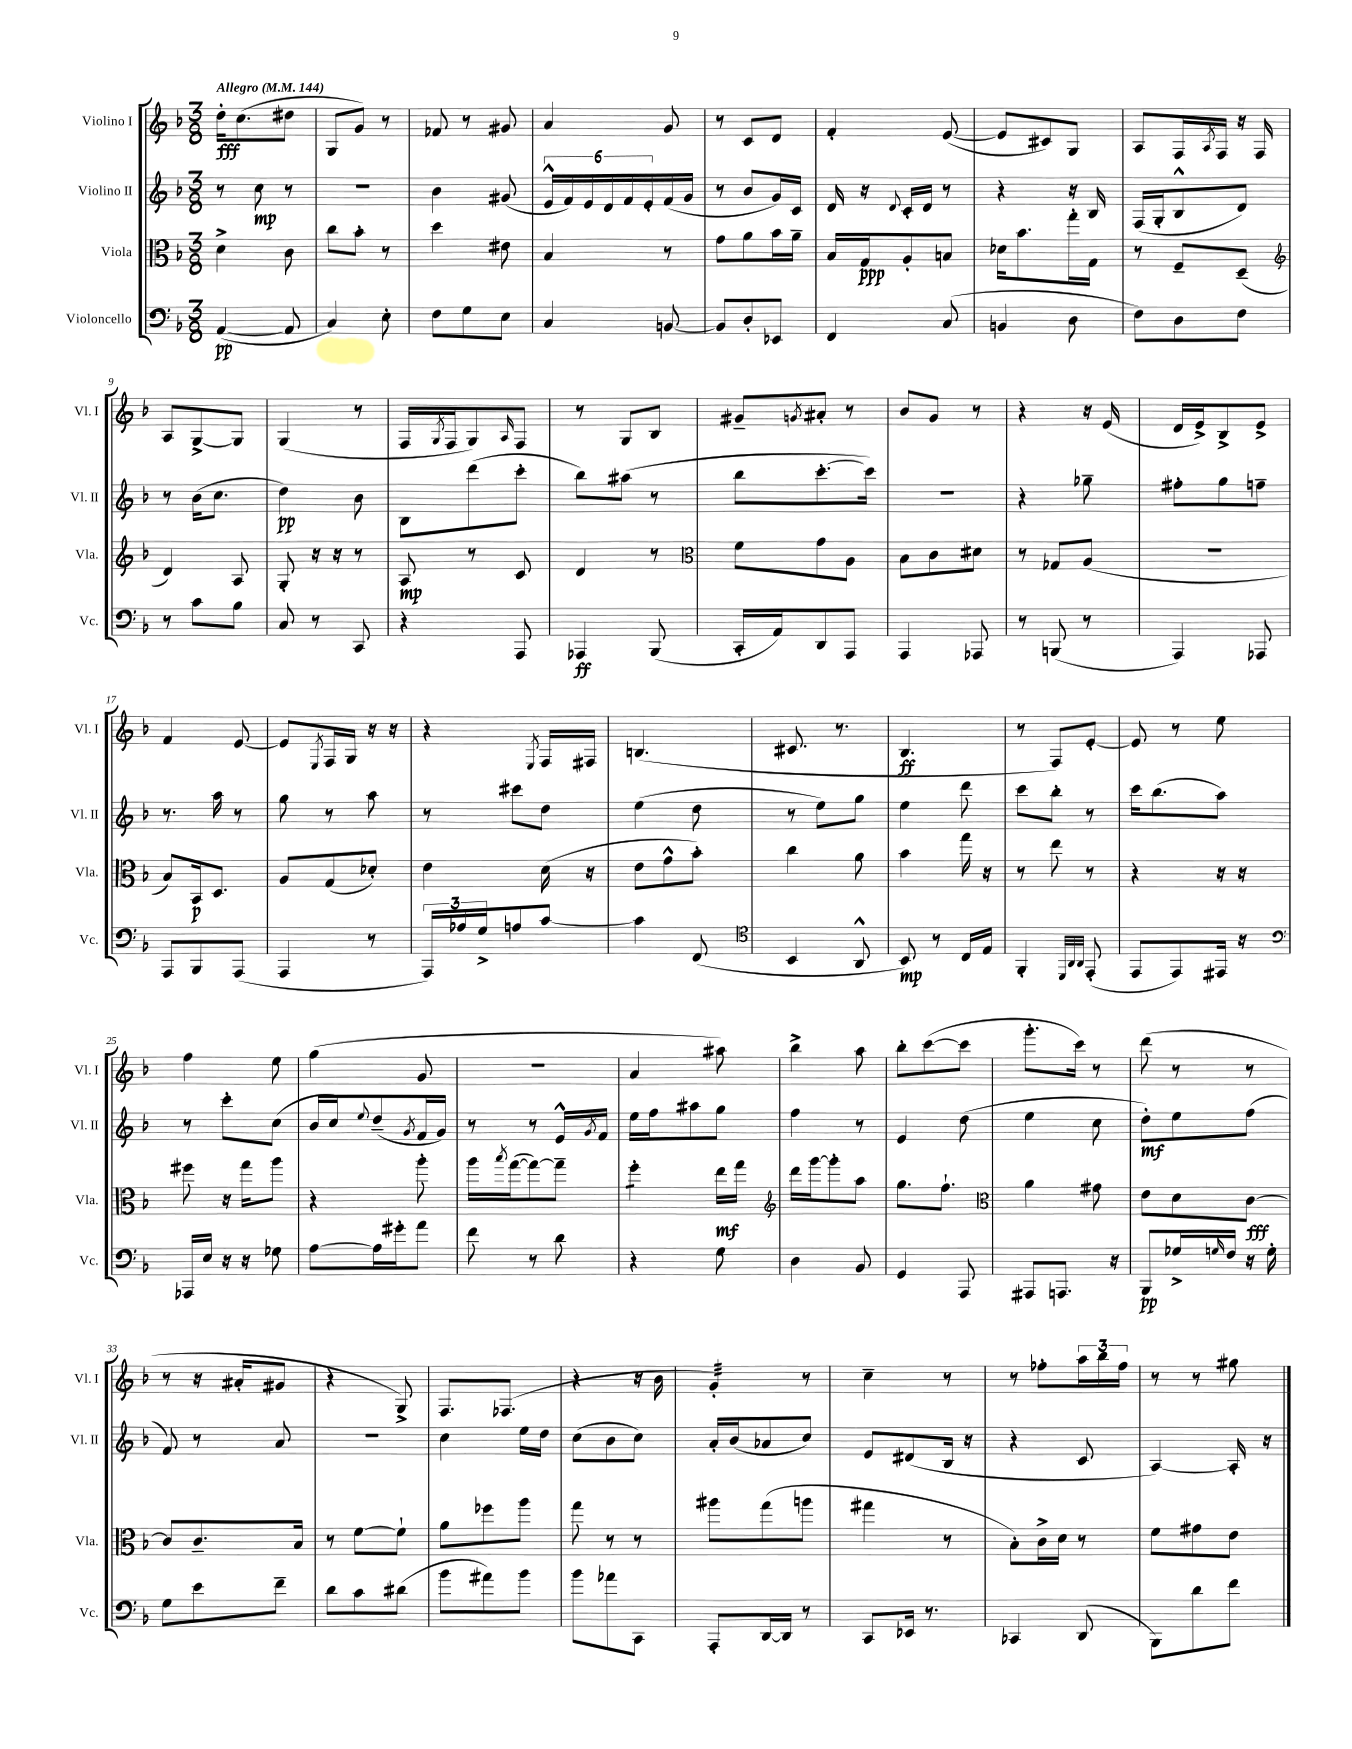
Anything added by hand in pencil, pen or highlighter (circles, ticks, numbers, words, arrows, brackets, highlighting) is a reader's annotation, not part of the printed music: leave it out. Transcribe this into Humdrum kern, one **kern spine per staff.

**kern	**kern	**kern	**kern
*staff4	*staff3	*staff2	*staff1
*clefF4	*clefC3	*clefG2	*clefG2
*k[b-]	*k[b-]	*k[b-]	*k[b-]
*M3/8	*M3/8	*M3/8	*M3/8
*MM144	*MM144	*MM144	*MM144
([4AA/	4d^\	8r	16dd'\LK
.	.	.	(8.cc\
.	.	8cc\	.
8AA/]	8c\	8r	8dd#\J
=	=	=	=
4C/)	8cc\L	4.r	8G/L
.	8b-'\J	.	8g/J)
8E'\	8r	.	8r
=	=	=	=
8F\L	4dd\	4b-\	8f-/
8G\	.	.	8r
8E\J	8e#\	(8g#/	8g#/
=	=	=	=
4C/	4B-/	24e^^/LL	4a/
.	.	24f/)	.
.	.	24e/	.
.	.	24d/	.
.	.	24f/	.
.	.	24e'/	.
[8BB/	8r	(16f/	8g/
.	.	16g/JJ	.
=	=	=	=
8BB/]L	8g\L	8r	8r
8D'/	8a\	8b-/L	8c/L
8EE-/J	16b-\L	16g/L)	8d/J
.	16a~\JJ	16c/JJ	.
=	=	=	=
4FF/	16B-/LL	16d/	4f'/
.	16G/J	16r	.
.	.	8qqd/	.
.	8A'/	16c'/LL	.
.	.	16d/JJ	.
(8C/	8B/J	8r	([8e/
=	=	=	=
4BB/	16d-\LK	4r	8e/]L
.	8.b-\	.	.
.	.	.	8c#/)
8D\	16gg'\L	16r	8G/J
.	16G\JJ	16B-/	.
=	=	=	=
8F\L)	8r	(16F/LL	8A/L
.	.	16G'/J	.
8D\	8F~/L	8B-^^/	16F/L
.	.	.	8qA/
.	.	.	16F/JJ
8F\J	(8D~/J	8d/J)	16r
.	.	.	16F/
=	=	=	=
*	*clefG2	*	*
8r	4d/)	8r	8A/L
8c\L	.	(16b-\LK	[8G^/
.	.	8.cc\J	.
8B-\J	8A/	.	8G/]J
=	=	=	=
8C/	8G'/	4dd\)	(4G/
8r	16r	.	.
.	16r	.	.
8CC/	8r	8b-\	8r
=	=	=	=
4r	8A/	8B-\L	16F/LL
.	.	.	8qG/
.	.	.	16F/J
.	8r	(8ddd\	8G/)
.	.	.	16qqA/
8AAA/	8c/	8ccc'\J	8F/J
=	=	=	=
4AAA-/	4d/	8bb-\L)	8r
.	.	(8aa#\J	8G/L
(8BBB-/	8r	8r	8B-/J
=	=	=	=
*	*clefC3	*	*
16CC'/LL	8f\L	8bb-\L	8g#~/L
16AA/J)	.	.	.
.	.	.	8qg/
8DD/	8g\	[8.ccc'\	8a#'/J
8AAA/J	8A\J	.	8r
.	.	16ccc\]Jk)	.
=	=	=	=
4AAA/	8B-\L	4.r	8b-/L
.	8c\	.	8g/J
8AAA-/	8d#\J	.	8r
=	=	=	=
8r	8r	4r	4r
(8BBB/	8G-/L	.	.
8r	(8A/J	8gg-~\	16r
.	.	.	(16e/
=	=	=	=
4AAA/)	4.r	8ff#'\L	16d/LL
.	.	.	16e^/J)
.	.	8gg\	8B-^/
8AAA-/	.	8ff~\J	8e^/J
=	=	=	=
8AAA/L	8B-/L)	8.r	4f/
8BBB-/	16BB-/k	.	.
.	8.D/J	16aa\	.
(8AAA/J	.	8r	[8e/
=	=	=	=
4AAA/	8A/L	8gg\	8e/]L
.	.	.	8qE/
.	(8G/	8r	16F/L
.	.	.	16G/JJ
8r	8d-'/J)	8aa\	16r
.	.	.	16r
=	=	=	=
24AAA/LL)	4e\	8r	4r
24A-/	.	.	.
24G^/J	.	.	.
8A/	.	8ccc#\L	.
.	.	.	8qE/
[8c/J	(16d\	8dd\J	16F/LL
.	16r	.	16F#/JJ
=	=	=	=
4c\]	8e\L	(4ee\	(4.B/
.	8g^^\	.	.
(8FF/	8b-'\J)	8dd\	.
=	=	=	=
*clefC4	*	*	*
4BB-/	4cc\	8r	8.c#/
.	.	8ee\L)	.
.	.	.	8.r
8AA^^/	8a\	8gg\J	.
=	=	=	=
8BB-/)	4b-\	4ee\	4.B-/
8r	.	.	.
16C/LL	16gg\	8ddd\	.
16E/JJ	16r	.	.
=	=	=	=
4FF'/	8r	8ccc\L	8r
.	8ee\	8bb-'\J	8F/L)
32qqDD/LLL	.	.	.
32qqAA/	.	.	.
32qqAA/JJJ	.	.	.
(8EE'/	8r	8r	[8e'/J
=	=	=	=
8EE/L	4r	16ccc\LK	8e/]
.	.	(8.bb-\	.
8EE/)	.	.	8r
16EE#/Jk	16r	8aa\J)	8ee\
16r	16r	.	.
=	=	=	=
*clefF4	*	*	*
16AAA-/LL	8ff#\	8r	4ff\
16E/JJ	.	.	.
16r	16r	8ccc'\L	.
16r	16gg\LK	.	.
8G-\	8aa\J	(8cc\J	8ee\
=	=	=	=
[8A\L	4r	16b-/LL	(4gg\
.	.	16cc/J)	.
.	.	8qqee/	.
16A\]L	.	(8dd~/	.
16g#'\J	.	.	.
.	.	8qg/	.
8a\J	8aa'\	16f/L	8g/
.	.	16g/JJ)	.
=	=	=	=
8f\	16aa\LL	8r	4.r
.	8qbb-/	.	.
.	([16gg\J	.	.
8r	8gg\_)	8r	.
8d\	8gg~\]J	16e^^/LL	.
.	.	8qg/	.
.	.	16f/JJ	.
=	=	=	=
4r	4ff'\	16ee\LL	4a/
.	.	16ff\J	.
.	.	8aa#\	.
8G\	16ee\LL	8gg\J	8aa#\)
.	16gg\JJ	.	.
=	=	=	=
*	*clefG2	*	*
4D\	16ddd\LL	4ff\	4bb-^\
.	[16ggg\J	.	.
.	8ggg'\]	.	.
8BB-/	8aa\J	8r	8aa\
=	=	=	=
4GG/	8.gg\L	4e/	8bb-'\L
.	.	.	([8ccc\
.	8.ff`\J	.	.
8AAA/	.	(8dd\	8ccc\]J
=	=	=	=
*	*clefC3	*	*
8AAA#/L	4a\	4ee\	8.ggg'\L
8.AAA/J	.	.	.
.	.	.	16ccc\Jk)
.	8g#\	8cc\	8r
16r	.	.	.
=	=	=	=
8BBB-/L	8e\L	8dd'\L)	(8ddd\
16G-^/L	8d\	8ee\	8r
16qqG/	.	.	.
16F/JJ	.	.	.
16r	[8c\J	(8ff\J	8r
16G'\	.	.	.
=	=	=	=
8G\L	8c/]L	8f/)	8r
8e\	8.c~/	8r	16r
.	.	.	16a#'/LK
8f~\J	.	8a/	8g#/J
.	16B-/Jk	.	.
=	=	=	=
8d\L	8r	4.r	4r
8c\	[8f\L	.	.
(8d#\J	8f`\]J	.	8G^/)
=	=	=	=
8b-\L	8a\L	4cc\	8.F/L
8a#\)	8ff-\	.	.
.	.	.	(8.F-/J
8b-\J	8aa\J	16ee\LL	.
.	.	16dd\JJ	.
=	=	=	=
8b-\L	8gg\	(8cc\L	4r
8a-\	8r	8b-\	.
8CC\J	8r	8cc\J)	16r
.	.	.	16b-\
=	=	=	=
8AAA'/L	8aa#\L	16a'/LL	4g'/)
.	.	(16b-/J	.
[16DD/L	(8gg\	8a-/	.
16DD/]JJ	.	.	.
8r	8aa\J	8cc/J)	8r
=	=	=	=
8CC/L	4gg#\	8e/L	4cc~\
16EE-/Jk	.	(8d#/	.
8.r	.	.	.
.	8r	16B-/Jk	8r
.	.	16r	.
=	=	=	=
4CC-/	8B-'\L)	4r	8r
.	16c^\L	.	8ff-'\L
.	16d\JJ	.	.
(8DD/	8r	8c/	24aa\L
.	.	.	24bb-\
.	.	.	24ff-\JJ
=	=	=	=
8BBB-\L)	8f\L	[4A/)	8r
8d\	8g#\	.	8r
8f\J	8e\J	16A'/]	8gg#\
.	.	16r	.
==	==	==	==
*-	*-	*-	*-
